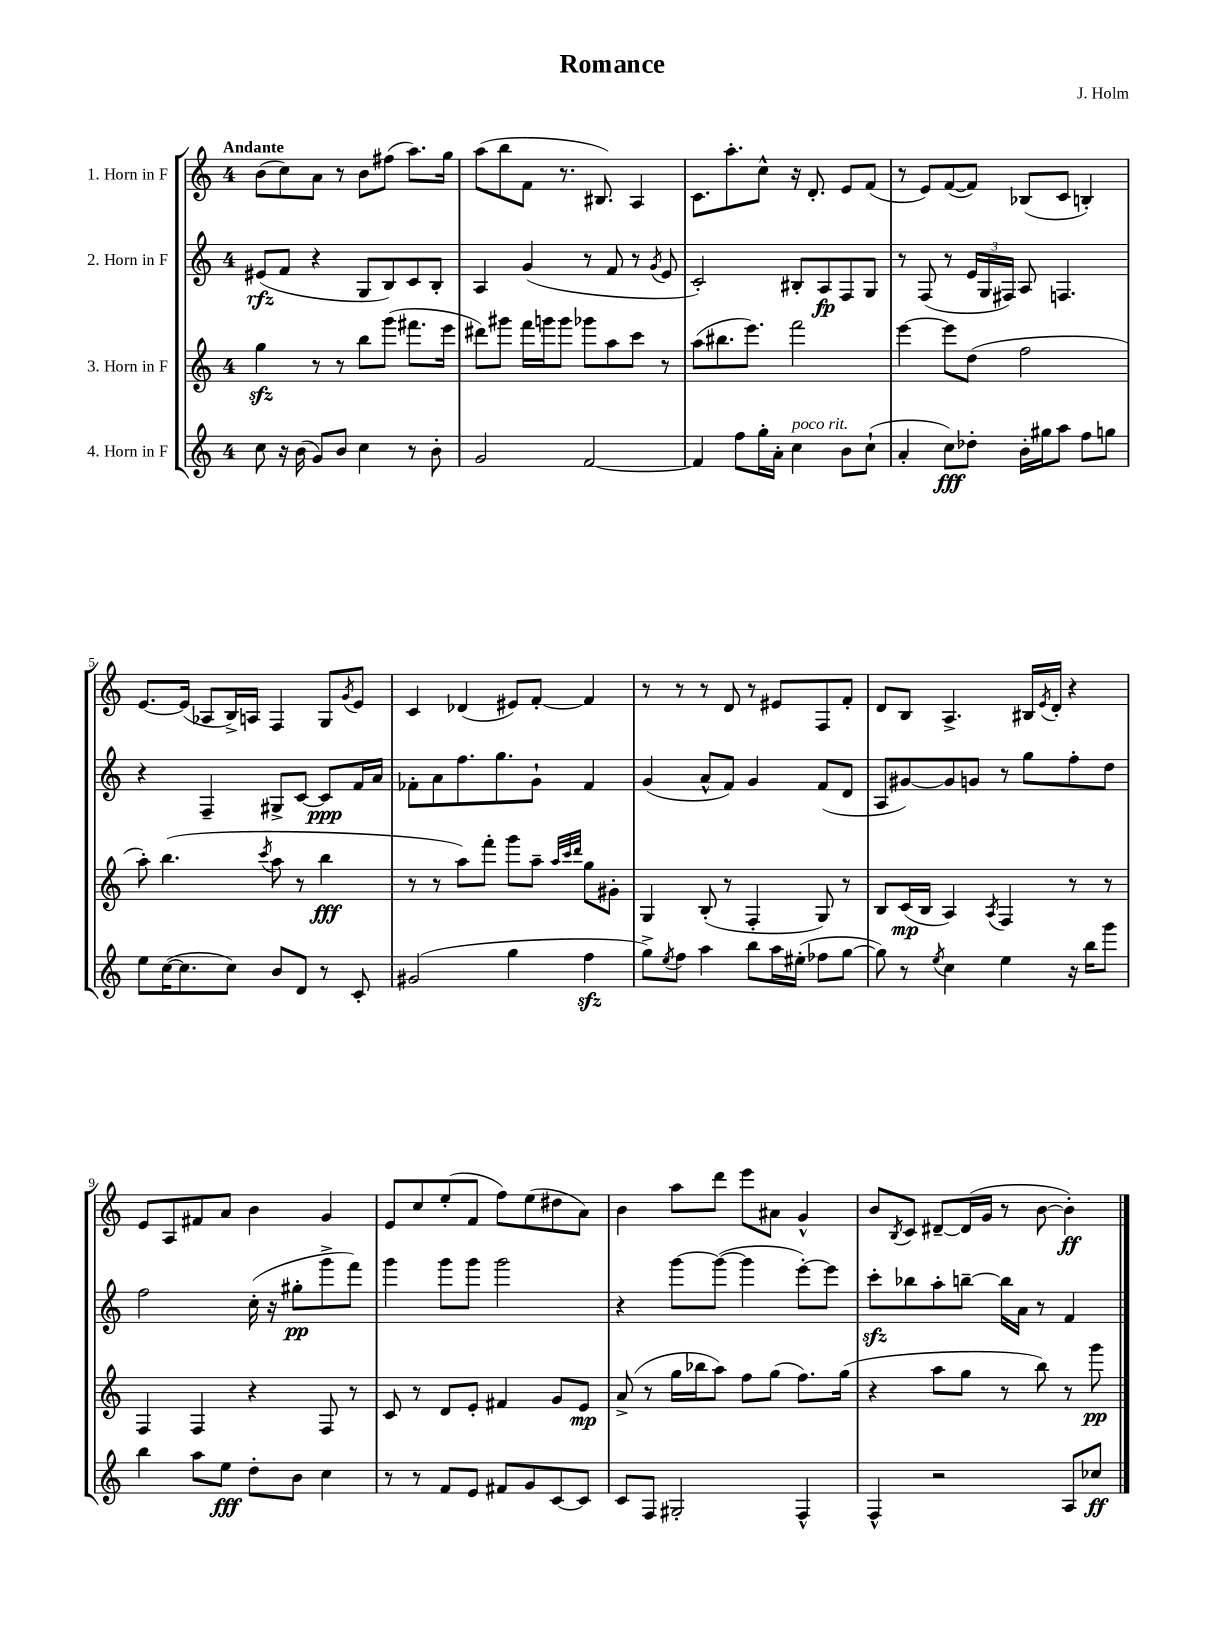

**kern	**kern	**kern	**kern
*staff4	*staff3	*staff2	*staff1
*clefG2	*clefG2	*clefG2	*clefG2
*k[]	*k[]	*k[]	*k[]
*M4/4	*M4/4	*M4/4	*M4/4
8cc	4gg	(8e#	(8b
16r	.	8f	8cc)
(16b	.	.	.
8g)	8r	4r	8a
8b	8r	.	8r
4cc	8bb	8G	8b
.	(8ggg	8B)	(8ff#
8r	8.fff#	8c	8.aa)
8b'	.	8B'	.
.	16eee	.	16gg
=	=	=	=
2g	8ddd#)	4A	(8aa
.	8ggg#	.	8bb
.	16fff	(4g	8f
.	16ggg	.	.
.	8ggg	.	8.r
[2f	8ggg-	8r	.
.	.	.	8.B#)
.	8aa	8f	.
.	8ccc	8r	4A
.	.	8qg	.
.	8r	8e	.
=	=	=	=
4f]	(8aa	2c')	8.c
.	8.bb#	.	.
.	.	.	8.aa'
8ff	.	.	.
.	8.eee)	.	.
16gg'	.	.	8cc^^
16a'	.	.	.
4cc	2fff	8B#'	16r
.	.	.	8.d'
.	.	8A	.
8b	.	8F	8e
(8cc`	.	8G	(8f
=	=	=	=
4a'	[4eee	8r	8r
.	.	(8F	8e)
8cc)	8eee]	8r	([8f
8dd-'	(8dd	24e	8f])
.	.	24G	.
.	.	24F#)	.
16b'	2ff	8A	(8B-
16gg#	.	.	.
8aa	.	4.F	8c
8ff	.	.	4B')
8gg	.	.	.
=	=	=	=
8ee	8aa')	4r	[8.e
([16cc	(4.bb	.	.
8.cc]	.	.	(16e]
.	.	4F~	8A-
8cc)	.	.	16B^)
.	.	.	16A
.	8qccc	.	.
8b	8aa	8G#^	4F
8d	8r	[8c	.
8r	4bb	8c]	8G
.	.	.	8qg
8c'	.	16f	8e
.	.	16a	.
=	=	=	=
(2g#	8r	8f-'	4c
.	8r	8a	.
.	8aa)	8.ff	(4d-
.	8fff'	.	.
.	.	8.gg	.
4gg	8ggg	.	8e#)
.	8aa~	8g`	[8f'
.	32qqaa	.	.
.	32qqccc	.	.
.	32qqddd	.	.
4ff	8gg	4f-	4f]
.	8g#'	.	.
=	=	=	=
8gg^)	4G	(4g	8r
8qee	.	.	.
8ff	.	.	8r
4aa	(8B'	8a^^	8r
.	8r	8f)	8d
8bb	4F'	4g	8r
16aa	.	.	8e#
(16ee#'	.	.	.
8ff-	8G)	(8f	8F
[8gg	8r	8d	8f'
=	=	=	=
8gg])	8B	8A	8d
8r	(16c	[8g#)	8B
.	16B	.	.
8qee	.	.	.
4cc	4A)	8g#]	4.A^
.	.	8g	.
.	8qA	.	.
4ee	4F	8r	.
.	.	8gg	16B#
.	.	.	8qe
.	.	.	16d'
16r	8r	8ff'	4r
16bb	.	.	.
8ggg	8r	8dd	.
=	=	=	=
4bb	4F	2ff	8e
.	.	.	8A
8aa	4F	.	8f#
8ee	.	.	8a
8dd'	4r	(16cc'	4b
.	.	16r	.
8b	.	8gg#'	.
4cc	8F	8ggg^	4g
.	8r	8fff)	.
=	=	=	=
8r	8c	4ggg	8e
8r	8r	.	8cc
8f	8d	8ggg	(8ee'
8e	8e'	8ggg	8f
8f#	4f#	2ggg	8ff)
8g	.	.	(8ee
[8c	8g	.	8dd#
8c]	8e	.	8a)
=	=	=	=
8c	(8a^	4r	4b
8F	8r	.	.
2G#'	16gg	[8ggg	8aa
.	16bb-	.	.
.	8aa)	(8ggg_	8ddd
.	8ff	4ggg]	8eee
.	(8gg	.	8a#
4F^^	8.ff)	[8eee')	4g^^
.	.	8eee]	.
.	(16gg	.	.
=	=	=	=
4F^^	4r	8ccc'	8b
.	.	.	8qB
.	.	8bb-	8c
2r	8aa	8aa'	[8d#~
.	8gg	[8bb~	(16d#]
.	.	.	16g
.	8r	16bb]	8r
.	.	16a	.
.	8bb)	8r	[8b
8A	8r	4f	4b'])
8cc-	8ggg	.	.
==	==	==	==
*-	*-	*-	*-
